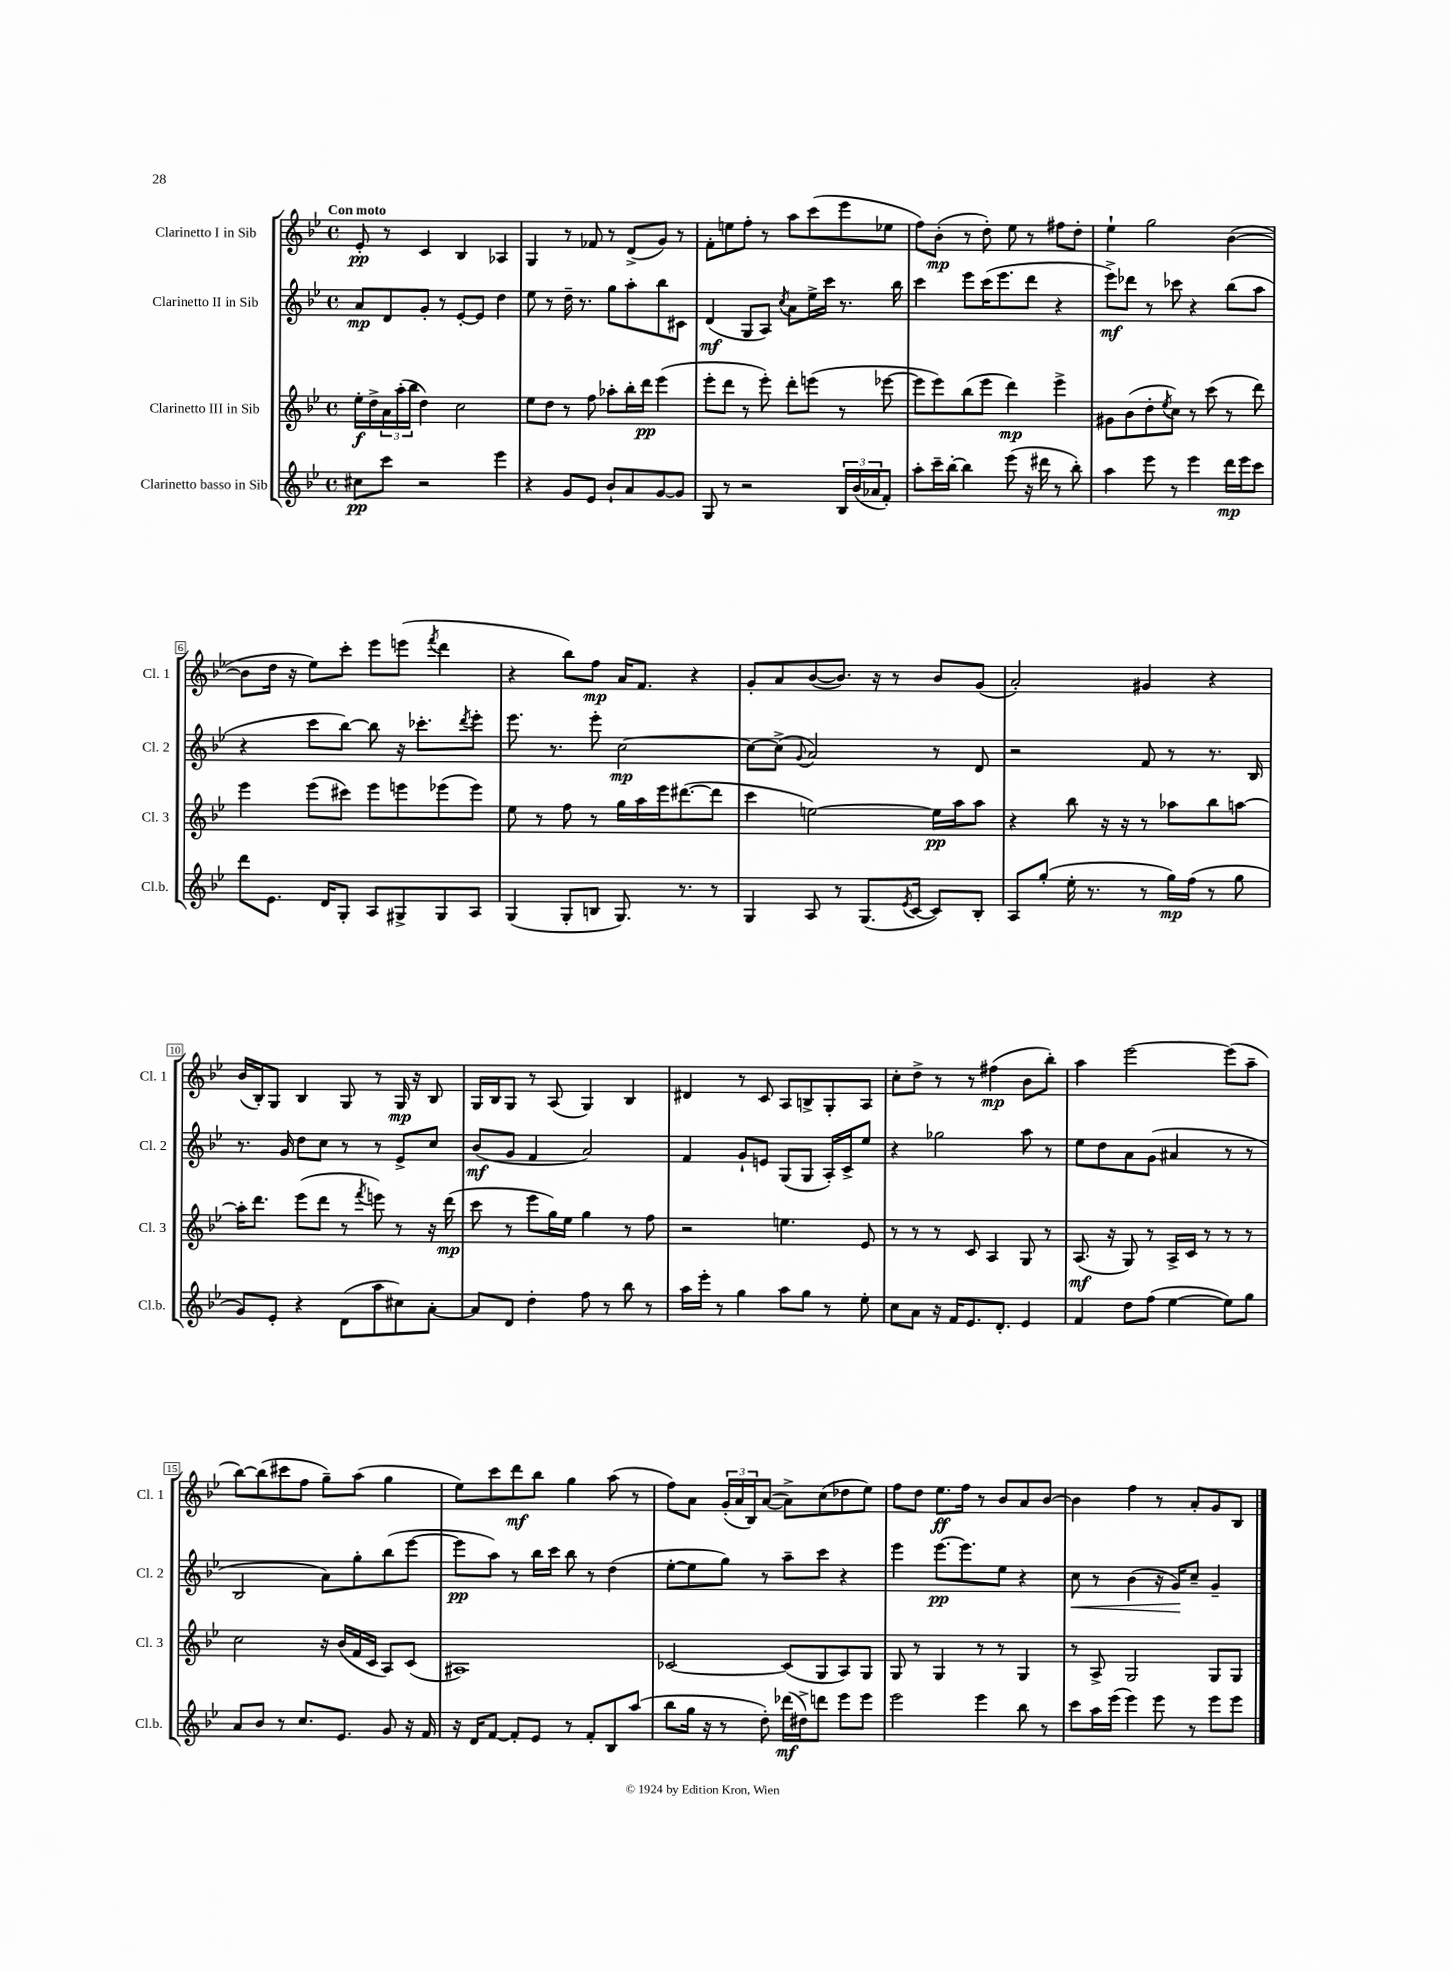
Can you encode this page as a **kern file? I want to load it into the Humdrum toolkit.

**kern	**dynam	**kern	**dynam	**kern	**dynam	**kern	**dynam
*part4	*part4	*part3	*part3	*part2	*part2	*part1	*part1
*staff4	*staff4	*staff3	*staff3	*staff2	*staff2	*staff1	*staff1
*I"Clarinetto basso in Sib	*	*I"Clarinetto III in Sib	*	*I"Clarinetto II in Sib	*	*I"Clarinetto I in Sib	*
*I'Cl.b.	*	*I'Cl. 3	*	*I'Cl. 2	*	*I'Cl. 1	*
*clefG2	*	*clefG2	*	*clefG2	*	*clefG2	*
*k[b-e-]	*	*k[b-e-]	*	*k[b-e-]	*	*k[b-e-]	*
*M4/4	*	*M4/4	*	*M4/4	*	*M4/4	*
*met(c)	*	*met(c)	*	*met(c)	*	*met(c)	*
=1	=1	=1	=1	=1	=1	=1	=1
!	!	!	!	!	!	!LO:TX:a:B:t=Con moto	!
8cc#X\L	pp	16ee-'\LL	f	8a/L	mp	8e-'/	pp
.	.	16dd^\	.	.	.	.	.
8ccc\J	.	24a\	.	8d/	.	8r	.
.	.	(24aa'\	.	.	.	.	.
.	.	24bb-\JJ	.	.	.	.	.
2r	.	4dd\)	.	8g'/J	.	4c/	.
.	.	.	.	8r	.	.	.
.	.	2cc\	.	[8e-'/L	.	4B-/	.
.	.	.	.	8e-/J]	.	.	.
4eee-\	.	.	.	4dd\	.	4A-X/	.
=2	=2	=2	=2	=2	=2	=2	=2
4r	.	8ee-\L	.	8ee-\	.	4G/	.
.	.	8dd\J	.	8r	.	.	.
8g/L	.	8r	.	16dd~\	.	8r	.
.	.	.	.	8.r	.	.	.
8e-/J	.	8ff\	.	.	.	8f-X/	.
8b-`/L	.	8aa-X'\L	.	8gg\L	.	8r	.
8a/	.	16bb-'\L	.	8aa'\	.	(8d^/L	.
.	.	16ddd\JJ	pp	.	.	.	.
[8g/	.	(4eee-\	.	8bb-\	.	8g/J)	.
8g/J]	.	.	.	8c#X\J	.	8r	.
=3	=3	=3	=3	=3	=3	=3	=3
8G/	.	8eee-'\L	.	(4d/	mf	8f'\L	.
8r	.	8ddd\J	.	.	.	8een\	.
2r	.	8r	.	8G/L	.	8ff'\J	.
.	.	8eee-'\)	.	8A/J)	.	8r	.
.	.	.	.	8qcc/	.	.	.
.	.	8ddd'\L	.	8a\L	.	8aa\L	.
.	.	(8eeen\J	.	16ee-^\L	.	(8ccc\	.
.	.	.	.	16ccc\JJ	.	.	.
24B-/LL	.	8r	.	8.r	.	8eee-\	.
(24b-/	.	.	.	.	.	.	.
24a-X/J	.	.	.	.	.	.	.
8f'/J)	.	[8eee-X\	.	.	.	8ee-X\J	.
.	.	.	.	16bb-\	.	.	.
=4	=4	=4	=4	=4	=4	=4	=4
8aa'\L	.	8eee-\L]	.	4ccc\	.	8ff\L)	.
16ccc~\L	.	8eee-\)	.	.	.	(8b-'\J	mp
[16bb-'\JJ	.	.	.	.	.	.	.
4bb-\]	.	(8bb-\	.	8eee-\L	.	8r	.
.	.	8eee-\J	.	(16ccc\K	.	8dd'\)	.
.	.	.	.	8.eee-\	.	.	.
(8eee-\	.	4ddd\)	mp	.	.	8ee-\	.
16r	.	.	.	8ddd\J	.	8r	.
16ddd#X\	.	.	.	.	.	.	.
8r	.	4eee-^\	.	4r	.	8ff#X\L	.
8bb-'\)	.	.	.	.	.	8dd'\J	.
=5	=5	=5	=5	=5	=5	=5	=5
4aa\	.	8g#X\L	.	8eee-^\L)	mf	4ee-`\	.
.	.	(8b-\	.	8ddd-X\J	.	.	.
8eee-\	.	8dd'\	.	8r	.	2gg\	.
.	.	8qee-/	.	.	.	.	.
8r	.	8cc\J)	.	8ccc-X\	.	.	.
4eee-\	.	8r	.	4r	.	.	.
.	.	(8ccc\	.	.	.	.	.
16ddd\LL	mp	8r	.	(8bb-\L	.	([4b-\	.
16eee-\J	.	.	.	.	.	.	.
8ccc\J	.	8ddd\)	.	8aa\J	.	.	.
!!LO:LB:g=z
=6	=6	=6	=6	=6	=6	=6	=6
8ddd\L	.	4eee-\	.	4r	.	8b-\L]	.
8.e-\J	.	.	.	.	.	16dd\Jk	.
.	.	.	.	.	.	16r	.
.	.	(8eee-\L	.	8ccc\L	.	8ee-\L)	.
16d/KL	.	.	.	.	.	.	.
8G'/J	.	8ccc#X\J)	.	[8bb-\J)	.	8ccc'\J	.
8A/L	.	8eee-\L	.	8bb-\]	.	8eee-\L	.
8G#X^/	.	8eeen\	.	16r	.	(8eeen\J	.
.	.	.	.	8.ccc-X'\L	.	.	.
.	.	.	.	.	.	8qfff/	.
8G#/	.	(8eee-X\	.	.	.	4ddd\	.
.	.	.	.	8qddd/	.	.	.
8A/J	.	8eee-\J)	.	8eee-'\J	.	.	.
=7	=7	=7	=7	=7	=7	=7	=7
(4G/	.	8ee-\	.	8.eee-\	.	4r	.
.	.	8r	.	.	.	.	.
.	.	.	.	8.r	.	.	.
8G'/L	.	8ff\	.	.	.	8bb-\L)	.
8Bn/J	.	8r	.	8eee-'\	.	8ff\J	mp
8.G/)	.	16gg\LL	.	[2cc\	mp	16a/KL	.
.	.	16aa\	.	.	.	8.f/J	.
.	.	16eee-\J	.	.	.	.	.
8.r	.	([8.ddd#X\	.	.	.	.	.
.	.	.	.	.	.	4r	.
8r	.	8ddd#\J]	.	.	.	.	.
=8	=8	=8	=8	=8	=8	=8	=8
4G/	.	4ccc\	.	8cc\L_	.	8g'/L	.
.	.	.	.	(8cc^\J]	.	8a/	.
.	.	.	.	8qqg/	.	.	.
8A/	.	[2een\)	.	2a/)	.	([8b-/	.
8r	.	.	.	.	.	8.b-/J])	.
(8.G/L	.	.	.	.	.	.	.
.	.	.	.	.	.	16r	.
.	.	.	.	.	.	8r	.
8qe-/	.	.	.	.	.	.	.
[16c/Jk	.	.	.	.	.	.	.
8c/L])	.	16ee\LL]	pp	8r	.	8b-/L	.
.	.	16aa\J	.	.	.	.	.
8B-'/J	.	8aa\J	.	8d/	.	(8g/J	.
=9	=9	=9	=9	=9	=9	=9	=9
8A/L	.	4r	.	2r	.	2a'/)	.
(8gg'/J	.	.	.	.	.	.	.
16ee-'\	.	8bb-\	.	.	.	.	.
8.r	.	.	.	.	.	.	.
.	.	16r	.	.	.	.	.
.	.	16r	.	.	.	.	.
8r	.	8r	.	8f/	.	4g#X/	.
16gg\LL)	mp	8aa-X\L	.	8r	.	.	.
(16ff\JJ	.	.	.	.	.	.	.
8r	.	8bb-\	.	8.r	.	4r	.
8gg\	.	[8aan\J	.	.	.	.	.
.	.	.	.	16B-/	.	.	.
!!LO:LB:g=z
=10	=10	=10	=10	=10	=10	=10	=10
8g/L)	.	16aa'\KL]	.	8.r	.	(16b-/LL	.
.	.	8.ddd\J	.	.	.	16B-'/J)	.
8e-'/J	.	.	.	.	.	8G/J	.
.	.	.	.	16g/	.	.	.
4r	.	(8eee-\L	.	8dd\L	.	4B-/	.
.	.	8ddd\J	.	8cc\J	.	.	.
(8d\L	.	8r	.	8r	.	8G/	.
.	.	8qfff/	.	.	.	.	.
8aa\	.	8eeen\)	.	8r	.	8r	.
8cc#X\)	.	8r	.	8e-^/L	.	16G/	mp
.	.	.	.	.	.	16r	.
[8a'\J	.	16r	.	8cc/J	.	8B-/	.
.	.	(16ddd\	mp	.	.	.	.
=11	=11	=11	=11	=11	=11	=11	=11
8a/L]	.	8ccc\	.	(8b-/L	mf	16G/LL	.
.	.	.	.	.	.	16B-/J	.
8d/J	.	8r	.	8g/J	.	8G/J	.
4dd'\	.	8eee-\L	.	4f/	.	8r	.
.	.	16gg\L)	.	.	.	(8A/	.
.	.	16ee-\JJ	.	.	.	.	.
8ff\	.	4gg\	.	2a/)	.	4G/)	.
8r	.	.	.	.	.	.	.
8bb-\	.	8r	.	.	.	4B-/	.
8r	.	8ff\	.	.	.	.	.
=12	=12	=12	=12	=12	=12	=12	=12
16aa\LL	.	2r	.	4f/	.	4d#X/	.
16eee-'\JJ	.	.	.	.	.	.	.
8r	.	.	.	.	.	.	.
4gg\	.	.	.	8g`/L	.	8r	.
.	.	.	.	8en/J	.	8c/	.
8aa\L	.	4.een\	.	(8G/L	.	8A/L	.
8gg\J	.	.	.	8G/J	.	8Bn^/	.
8r	.	.	.	16A'/LL)	.	8G'/	.
.	.	.	.	16c^/J	.	.	.
8ee-'\	.	8e-/	.	8ee-/J	.	8A/J	.
=13	=13	=13	=13	=13	=13	=13	=13
8cc\L	.	8r	.	4r	.	8cc'\L	.
8a\J	.	8r	.	.	.	8dd^\J	.
16r	.	8r	.	2gg-X\	.	8r	.
16f/KL	.	.	.	.	.	.	.
8.e-/	.	8c/	.	.	.	8r	.
.	.	4A/	.	.	.	(4ff#X\	mp
8.d'/J	.	.	.	.	.	.	.
4e-/	.	8G/	.	8aa\	.	8b-\L	.
.	.	8r	.	8r	.	8bb-'\J)	.
=14	=14	=14	=14	=14	=14	=14	=14
4f/	.	(8.A/	mf	8ee-\L	.	4aa\	.
.	.	.	.	8dd\	.	.	.
.	.	16r	.	.	.	.	.
8dd\L	.	8G/)	.	8a\	.	[2eee-\	.
(8ff\J	.	8r	.	(8g\J	.	.	.
[4ee-\	.	16A^/LL	.	4a#X/	.	.	.
.	.	16c/JJ	.	.	.	.	.
.	.	8r	.	.	.	.	.
8ee-\L])	.	8r	.	8r	.	(8eee-\L]	.
8gg\J	.	8r	.	8r	.	8aa~\J	.
!!LO:LB:g=z
=15	=15	=15	=15	=15	=15	=15	=15
8a/L	.	2cc\	.	2B-/	.	[8bb-\L)	.
8b-/J	.	.	.	.	.	(8bb-\]	.
8r	.	.	.	.	.	8ccc#X\	.
8.cc/L	.	.	.	.	.	8ff\J	.
.	.	16r	.	8a\L)	.	8gg~\L)	.
8.e-/J	.	(16b-/LL	.	.	.	.	.
.	.	16f/	.	8gg'\	.	(8aa\J	.
.	.	16c/JJ	.	.	.	.	.
8g/	.	8A/L)	.	(8bb-\	.	4gg\	.
16r	.	(8c/J	.	[8eee-\J	.	.	.
16f/	.	.	.	.	.	.	.
=16	=16	=16	=16	=16	=16	=16	=16
16r	.	1A#X)	.	8eee-\L]	pp	8ee-\L)	.
16d/KL	.	.	.	.	.	.	.
[8f/J	.	.	.	8aa\J)	.	8ccc\	.
8f'/L]	.	.	.	8r	.	8ddd\	mf
8e-/J	.	.	.	16bb-\LL	.	8bb-\J	.
.	.	.	.	16ccc\JJ	.	.	.
8r	.	.	.	8bb-\	.	4gg\	.
8f'/L	.	.	.	8r	.	.	.
8B-/	.	.	.	(4dd\	.	(8aa\	.
(8aa/J	.	.	.	.	.	8r	.
=17	=17	=17	=17	=17	=17	=17	=17
8bb-\L	.	[2c-X/	.	[8ee-'\L	.	8ff\L)	.
16gg\Jk	.	.	.	8ee-\]	.	8a\J	.
16r	.	.	.	.	.	.	.
8r	.	.	.	8gg\J)	.	(24g'/LL	.
.	.	.	.	.	.	24a/	.
.	.	.	.	.	.	24B-/J)	.
8dd'\)	.	.	.	8r	.	([8a/J	.
(16ddd-X\LL	mf	(8c-/L]	.	8aa~\L	.	8a^\L])	.
16dd#X^\J)	.	.	.	.	.	.	.
8dddn\J	.	8G/	.	8ccc\J	.	(8cc\	.
8eee-\L	.	8A/)	.	4r	.	8dd-X\	.
8eee-\J	.	8G/J	.	.	.	8ee-\J)	.
=18	=18	=18	=18	=18	=18	=18	=18
2eee-\	.	8G/	.	4eee-\	.	8ff\L	.
.	.	8r	.	.	.	8dd\J	.
.	.	4G/	.	[8.eee-\L	pp	8.ee-\L	ff
.	.	.	.	8.eee-\]	.	16ff\Jk	.
4eee-\	.	8r	.	.	.	8r	.
.	.	8r	.	8ee-\J	.	8b-/L	.
8bb-\	.	4G/	.	4r	.	8a/	.
8r	.	.	.	.	.	[8b-/J	.
=19	=19	=19	=19	=19	=19	=19	=19
!	!	!	!	!	!LO:HP:b	!	!
8ccc\L	.	8r	.	8cc\	<	4b-\]	.
16aa\L	.	8A^/	.	8r	.	.	.
(16eee-\JJ	.	.	.	.	.	.	.
4eee-\)	.	2G/	.	(4b-\	.	4ff\	.
8eee-\	.	.	.	16r	.	8r	.
.	.	.	.	16g/KL)	.	.	.
8r	.	.	.	8cc~/J	[	8a'/L	.
8eee-\L	.	8G/L	.	4g~/	.	8g/	.
8eee-\J	.	8G/J	.	.	.	8B-/J	.
==	==	==	==	==	==	==	==
*-	*-	*-	*-	*-	*-	*-	*-
